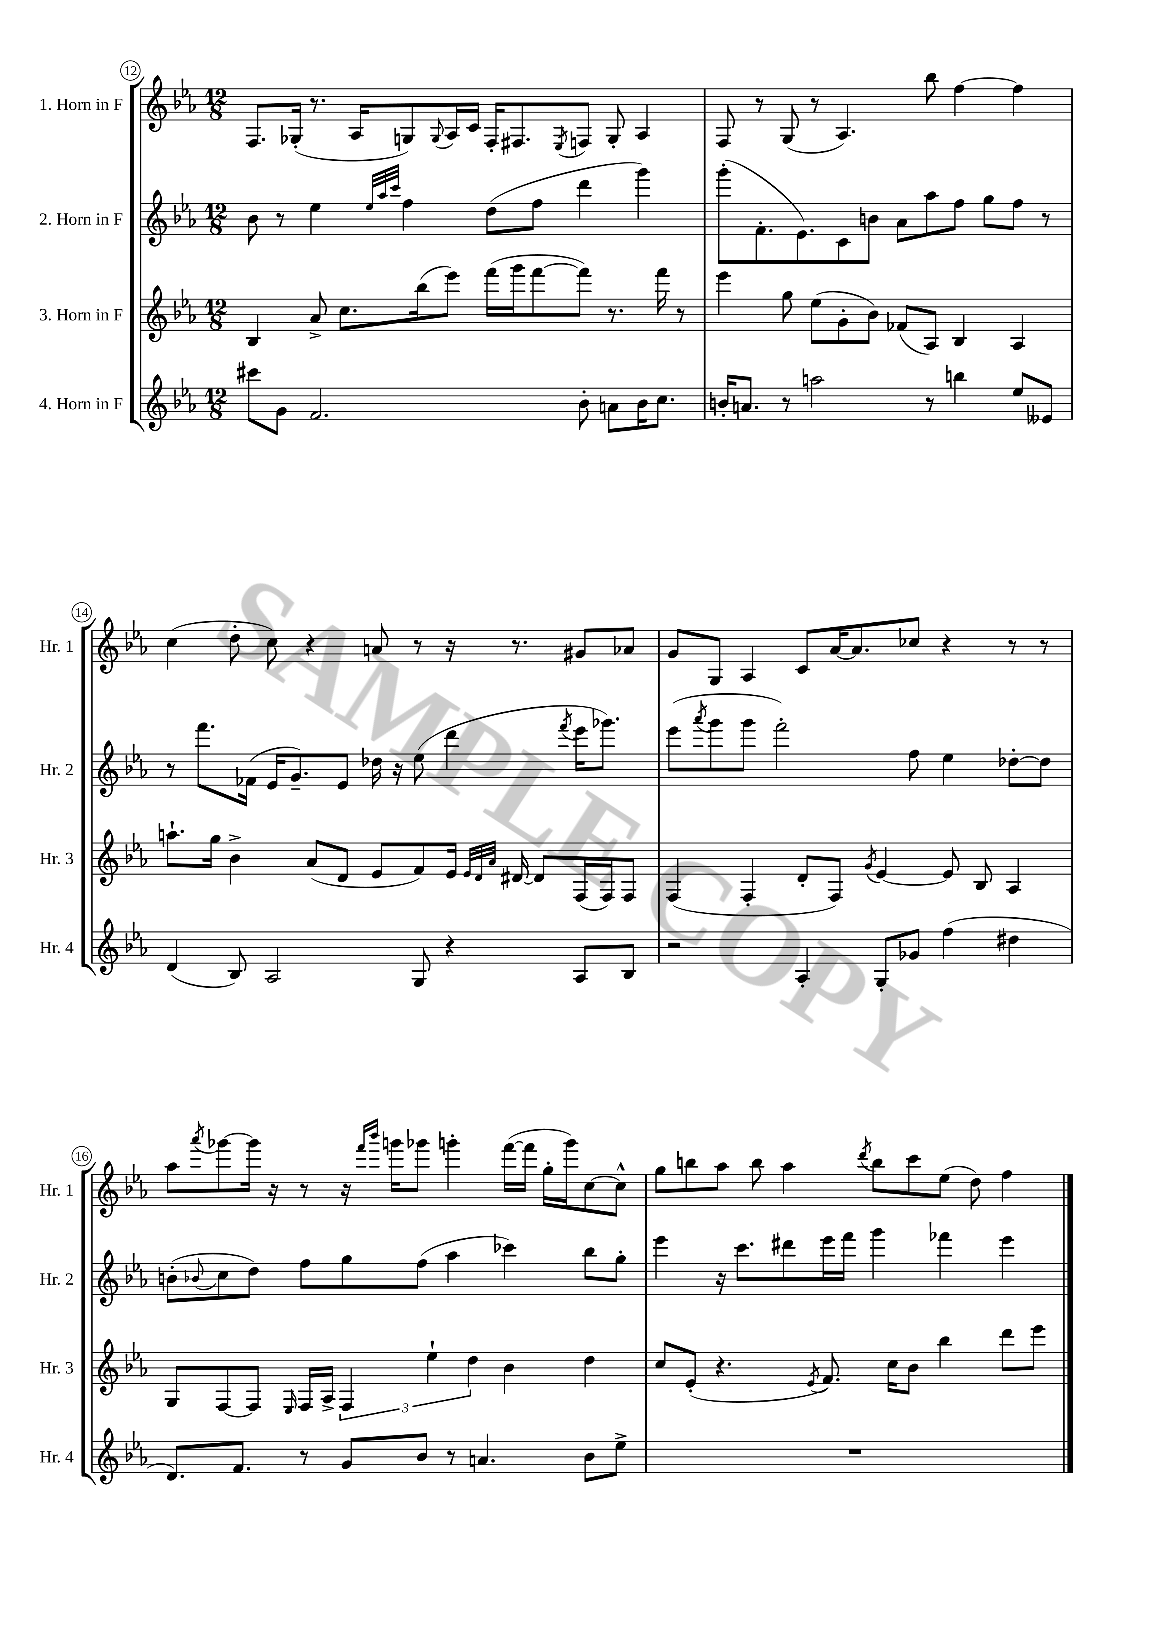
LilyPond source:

<<
\new StaffGroup <<
\new Staff = "s0" \with { instrumentName = "1. Horn in F" shortInstrumentName = "Hr. 1" } {
    \clef treble \key ees \major \numericTimeSignature \time 12/8
    f8. ges16-.( r8. aes16 g8) \appoggiatura { g8 } aes16 c'16 f16-. fis8. \acciaccatura { ees8 } f8 g8-. aes4 |
    f8 r8 g8( r8 aes4.) bes''8 f''4~ f''4 |
    c''4( d''8-. c''8) r4 a'8 r8 r16 r8. gis'8 aes'8 |
    g'8 g8 aes4 c'8 aes'16~ aes'8. ces''8 r4 r8 r8 |
    aes''8 \acciaccatura { aes'''8 } ges'''8~ ges'''16 r16 r8 r16 \grace { f'''16 bes'''16 } g'''16 ges'''8 g'''4-. f'''16~( f'''16 g''16-. g'''16) c''8~ c''8-^ |
    g''8 b''8 aes''8 b''8 aes''4 \acciaccatura { d'''8 } b''8 c'''8 ees''8( d''8) f''4 \bar "|." |
}
\new Staff = "s1" \with { instrumentName = "2. Horn in F" shortInstrumentName = "Hr. 2" } {
    \clef treble \key ees \major \numericTimeSignature \time 12/8
    bes'8 r8 ees''4 \grace { ees''32 aes''32 c'''32 } f''4 d''8( f''8 d'''4 g'''4) |
    g'''8-.( f'8.-. ees'8.) c'8 b'8 aes'8 aes''8 f''8 g''8 f''8 r8 |
    r8 f'''8. fes'16( ees'16 g'8.--) ees'8 des''16 r16 ees''8( d'''4 \acciaccatura { f'''8 } ees'''16 ges'''8.) |
    ees'''8( \acciaccatura { aes'''8 } g'''8 g'''8 f'''2-.) f''8 ees''4 des''8~-. des''8 |
    b'8-.( \appoggiatura { bes'8 } c''8 d''8) f''8 g''8 f''8( aes''4 ces'''4) bes''8 g''8-. |
    ees'''4 r16 c'''8. dis'''8 ees'''16 f'''16 g'''4 fes'''4 ees'''4 \bar "|." |
}
\new Staff = "s2" \with { instrumentName = "3. Horn in F" shortInstrumentName = "Hr. 3" } {
    \clef treble \key ees \major \numericTimeSignature \time 12/8
    bes4 aes'8-> c''8. bes''16( ees'''8) f'''16( g'''16 f'''8~ f'''8) r8. f'''16 r8 |
    ees'''4 g''8 ees''8( g'8-. bes'8) fes'8( aes8) bes4 aes4 |
    a''8.-! g''16 bes'4-> aes'8( d'8 ees'8 f'8) ees'16 \grace { ees'32 d'32 aes'32 } dis'16~ dis'8 f16( f16) f8 |
    f4( f4-. d'8-. f8) \acciaccatura { g'8 } ees'4~ ees'8 bes8 aes4 |
    g8 f8~ f8 \grace { ees16 } f16 aes16-> \tuplet 3/2 { f4 ees''4-! d''4 } bes'4 d''4 |
    c''8 ees'8-.( r4. \acciaccatura { ees'8 } f'8.) c''16 bes'8 bes''4 d'''8 ees'''8 \bar "|." |
}
\new Staff = "s3" \with { instrumentName = "4. Horn in F" shortInstrumentName = "Hr. 4" } {
    \clef treble \key ees \major \numericTimeSignature \time 12/8
    cis'''8 g'8 f'2. bes'8-. a'8 bes'16 c''8. |
    b'16-. a'8. r8 a''2 r8 b''4 ees''8 eeses'8 |
    d'4( bes8) aes2 g8 r4 aes8 bes8 |
    r2 aes4-. g8-. ges'8 f''4( dis''4 |
    d'8.) f'8. r8 g'8 bes'8 r8 a'4. bes'8 ees''8-> |
    R1. \bar "|." |
}
>>
>>
\layout { \context { \Score currentBarNumber = #12 \override BarNumber.stencil = #(make-stencil-circler 0.1 0.3 ly:text-interface::print) } }
